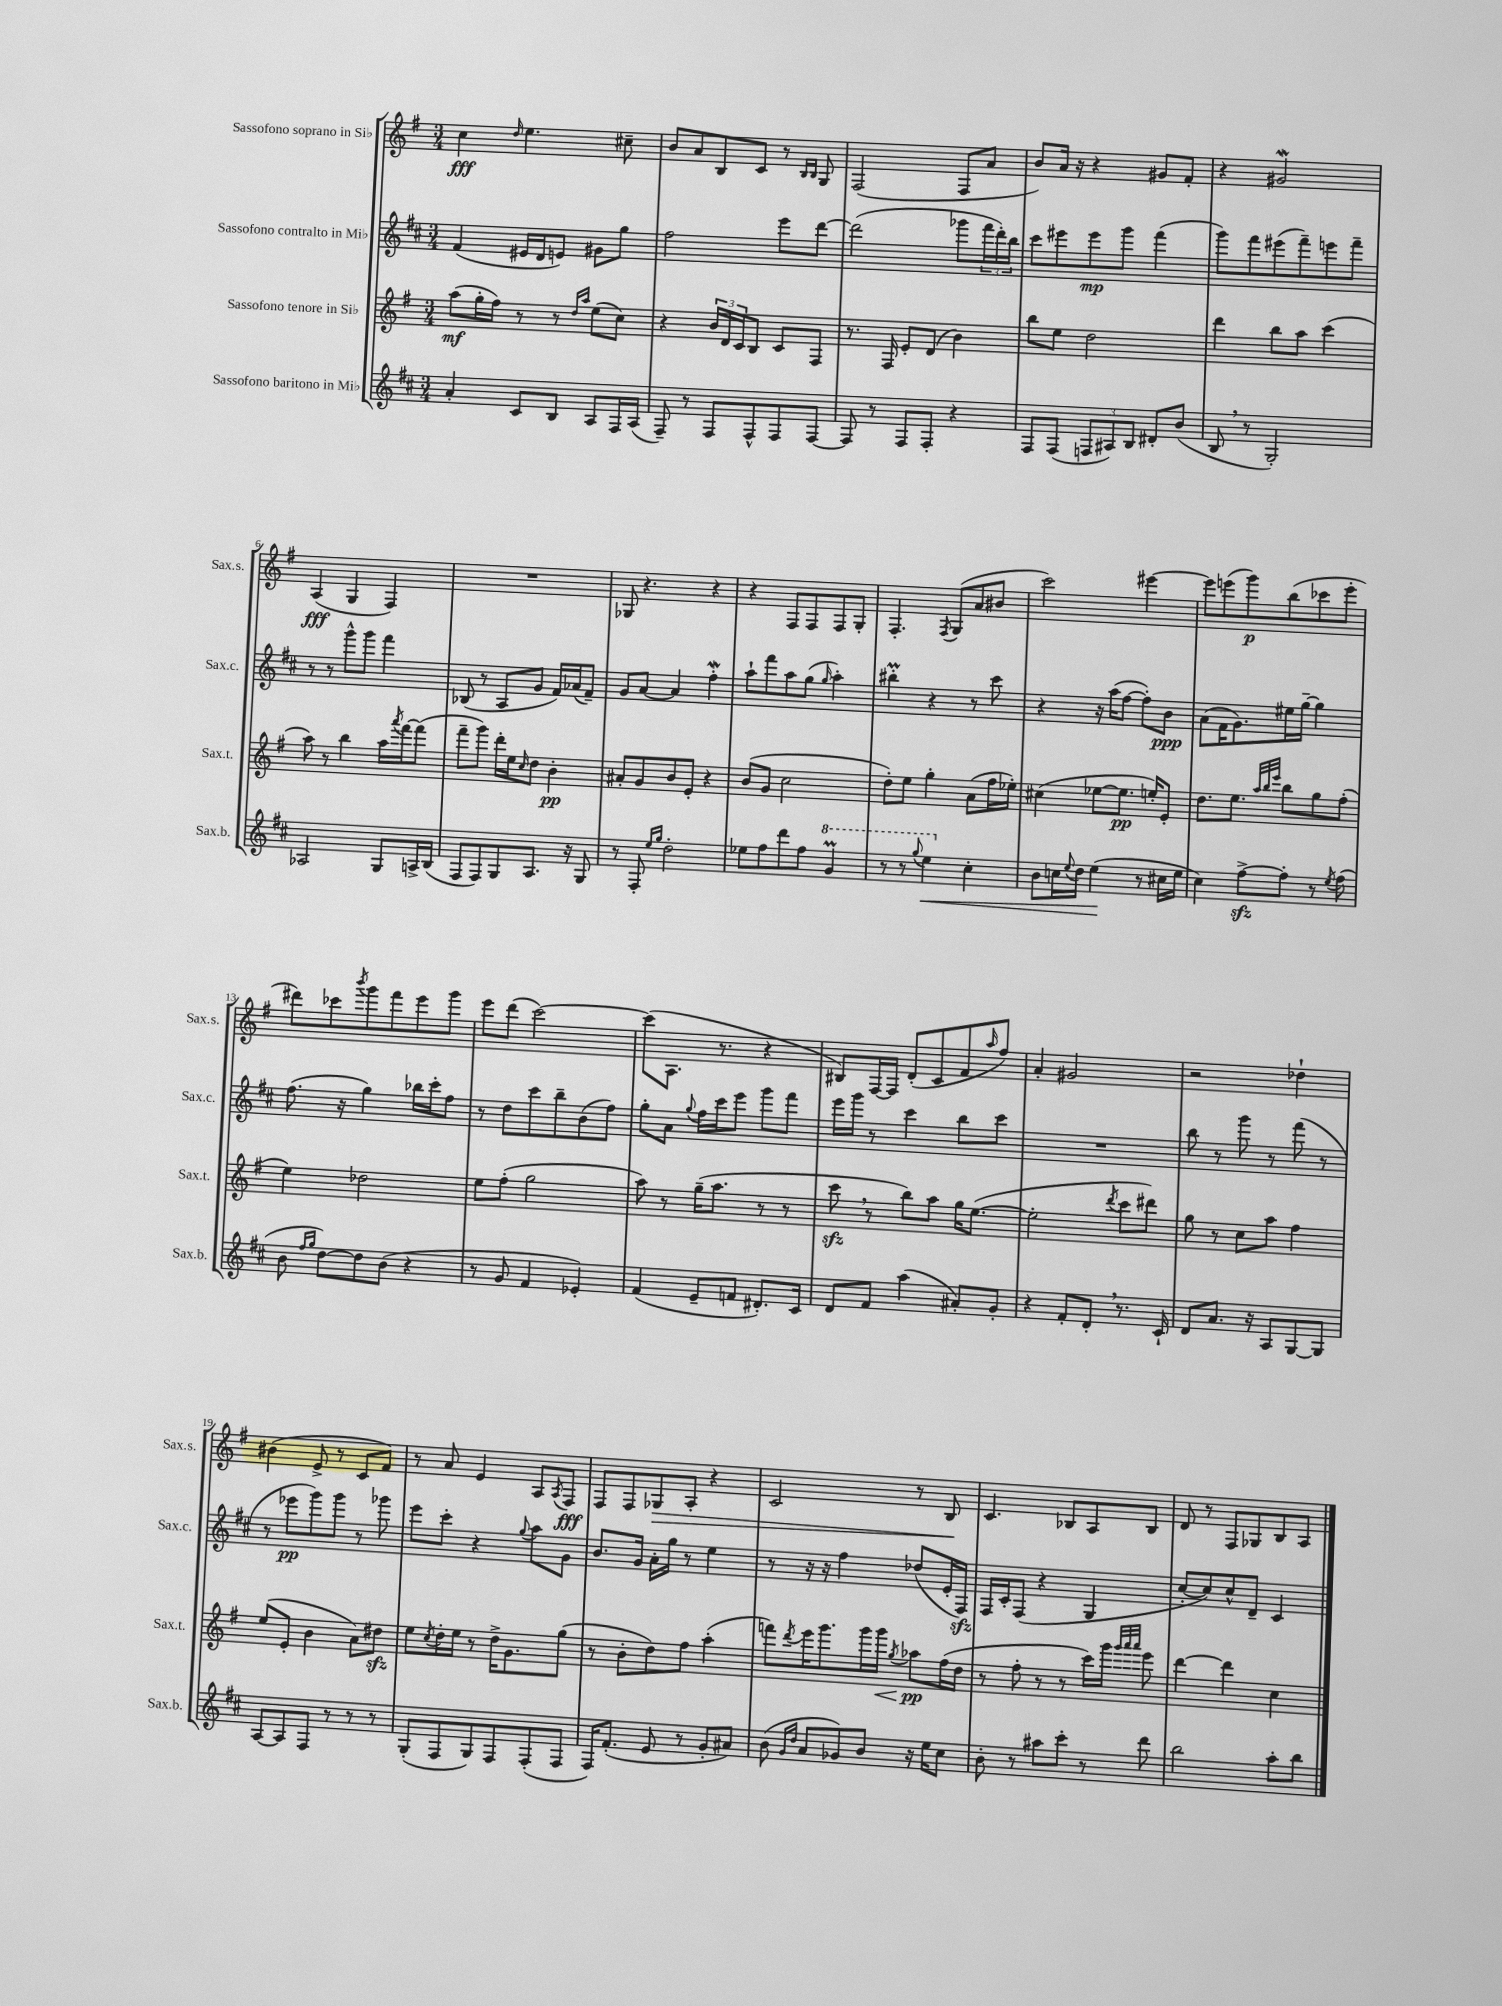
<<
\new StaffGroup <<
\new Staff = "s0" \with { instrumentName = "Sassofono soprano in Sib" shortInstrumentName = "Sax.s." } {
    \clef treble \key g \major \numericTimeSignature \time 3/4
    c''4\fff \grace { d''16 } e''4. cis''8-- |
    b'8 a'8 b8 c'8 r8 \grace { b16 b16 } g8 |
    fis2( fis8 a'8 |
    b'8) a'16 r16 r4 gis'8 fis'8-. |
    r4 gis'2\mordent |
    a4\fff( g4 fis4) |
    R2. |
    ges8 r4. r4 |
    r4 fis8 fis8 fis8 g8-. |
    fis4.-. \acciaccatura { fis8 } g8( a'8 bis'8 |
    c'''2) eis'''4~ |
    eis'''8 e'''8( g'''8\p) b''8( ces'''8 e'''8-. |
    dis'''8) ces'''8 \acciaccatura { b'''8 } g'''8 fis'''8 e'''8 g'''8 |
    e'''8 d'''8( c'''2~) |
    c'''8( a8. r8. r4 |
    bis8) fis16~ fis16 d'8-.( c'8 fis'8 \grace { a''16 } fis''8) |
    a'4-. gis'2 |
    r2 des''4-! |
    bis'4( e'8-> r8 c'8 fis'8) |
    r8 a'8 e'4 a8 \acciaccatura { a8 } fis8\fff |
    fis8 fis8 ges8\> a8-. r4 |
    c'2 r8 b8\! |
    c'4. bes8 a8 bes8 |
    d'8 r8 fis8 ges8 b8 a8 \bar "|." |
}
\new Staff = "s1" \with { instrumentName = "Sassofono contralto in Mib" shortInstrumentName = "Sax.c." } {
    \clef treble \key d \major \numericTimeSignature \time 3/4
    fis'4( eis'16 d'16 e'8) gis'8 g''8 |
    fis''2 e'''8 d'''8~ |
    d'''2( ges'''8 \tuplet 3/2 { fis'''16 d'''16-.) b''16 } |
    cis'''8 eis'''8 eis'''8\mp g'''8 fis'''4( |
    g'''8) fis'''8 eis'''8( fis'''8--) e'''8 fis'''8-- |
    r8 r8 g'''8-^ g'''8 fis'''4 |
    bes8( r8 a8 g'8 fis'16) aes'16( fis'8--) |
    g'8 a'8~ a'4 fis''4-.\mordent |
    a''8-! fis'''8 a''8 g''8( \grace { g''16 } a''4-.) |
    bis''4-.\prall r4 r8 cis'''8 |
    r4 r16 a''16( fis''8~ fis''8-.) b'8\ppp |
    a'8( fis'16 g'8.) eis''16 g''16~-- g''4 |
    fis''8.( r16 g''4) bes''16 cis'''16-. fis''8 |
    r8 d''8 cis'''8 b''8-- b'8( fis''8) |
    g''8-. a'8 \appoggiatura { g''8 } fis''16 cis'''16 e'''8 g'''8 fis'''8 |
    e'''16 g'''16 r8 cis'''4 b''8 cis'''8 |
    R2. |
    b''8 r8 g'''8 r8 fis'''8( r8 |
    r8 ees'''8\pp g'''8) g'''8 r8 ges'''8 |
    e'''8 cis'''8-. r4 \appoggiatura { g''8 } a''8 g'8 |
    b'8. g'16 a'16-. g''16 r8 e''4 |
    r8 r16 r16 fis''4 des''8( e'16-. fis16\sfz) |
    fis16 cis'16-. fis8( r4 g4 |
    cis''8~-. cis''8) cis''8-^ d'8-- cis'4 \bar "|." |
}
\new Staff = "s2" \with { instrumentName = "Sassofono tenore in Sib" shortInstrumentName = "Sax.t." } {
    \clef treble \key g \major \numericTimeSignature \time 3/4
    a''8\mf( g''16-. fis''16) r8 r8 \grace { d''16 a''16 } e''8( c''8) |
    r4 \tuplet 3/2 { b'16 d'16 c'16 } b8 c'8 fis8 |
    r8. fis16 e'8-. d'8( b'4) |
    b''8 e''8 d''2 |
    d'''4 b''8 a''8 c'''4( |
    a''8) r8 b''4 a''16 \acciaccatura { a'''8 } fis'''16~ fis'''8( |
    fis'''8-- g'''8) d'''16-. e''16 \grace { c''16 } d''8 b'4-.\pp |
    ais'8-. g'8 b'8 e'8-. r4 |
    b'8( g'8 c''2 |
    d''8-.) e''8 g''4-. a'8( fis''16 ees''16-.) |
    cis''4( ees''8~ ees''8.\pp e''16-.) e'8-. |
    d''8. e''8. \grace { a''32 b''32 e'''32 } b''8 g''8 fis''8-.( |
    e''4) des''2 |
    e''8 fis''8-.( g''2 |
    a''8) r8 g''16--( a''8. r8 r8 |
    c'''8\sfz \breathe r8 b''8) a''8 g''16 e''8.~( |
    e''2-. \acciaccatura { d'''8 } c'''8 dis'''8) |
    g''8 r8 c''8 a''8 fis''4 |
    e''8( e'8-. b'4 a'8) dis''8\sfz |
    e''8 \acciaccatura { c''8 } d''16-. e''16 r8 d''16-> g'8. g''8( |
    r8 b'8-. d''8) fis''8 a''4-.( |
    f'''8) \acciaccatura { d'''8 } e'''16 g'''8. g'''16 g'''16\< \acciaccatura { g''8 } aes''8\pp\! fis''16( d''16 |
    r8 fis''8-. r8 r8 c'''16) g'''16 \grace { g'''32 a'''32 a'''32 } e'''8 |
    d'''4~ d'''4 c''4 \bar "|." |
}
\new Staff = "s3" \with { instrumentName = "Sassofono baritono in Mib" shortInstrumentName = "Sax.b." } {
    \clef treble \key d \major \numericTimeSignature \time 3/4
    a'4-. cis'8 b8 a8 fis16 a16( |
    fis8--) r8 fis8 fis8-^ fis8 fis8~ |
    fis8 r8 fis8 fis8-. r4 |
    fis8 fis8( \tuplet 3/2 { f8 ais8) b8 } dis'8-. b'8( |
    b8 \breathe r8 g2-.) |
    aes2 g8 a16-> b16( |
    fis8 fis8) g8 a8. r16 g8 |
    r8 fis8-. \grace { e''16 g''16 } d''2-. |
    ees''8 fis''8 d'''8 fis''8 \ottava #1 g''4\prall |
    r8 r8 \appoggiatura { g'''8 } e'''4\< \ottava #0 cis''4-. |
    b'8 c''16 \appoggiatura { e''8 } d''16 e''4\!( r8 cis''16 e''16 |
    cis''4) fis''8~->\sfz fis''8-. r8 \acciaccatura { e''8 } fis''8( |
    b'8 \grace { fis''16 g''16 } d''8~) d''8 b'8( r4 |
    r8 g'8 fis'4 ees'4-.) |
    fis'4( e'8-- f'8 dis'8.-.) cis'16 |
    d'8 fis'8 a''4( ais'8-.) g'8-. |
    r4 fis'8-. d'8-. \breathe r8. cis'16-! |
    d'8 a'8. r16 a8 g8~ g8 |
    a8~ a8 fis8 r8 r8 r8 |
    g8-.( fis8 g8) fis8 fis8-.( fis8 |
    fis16) fis'8.-.( e'8 r8 g'8-. ais'8) |
    b'8( \grace { g'16 d''16 } a'8 ges'8) b'8 r16 e''16 cis''8 |
    b'8-. r8 ais''8 cis'''8-. r8 d'''8 |
    b''2 a''8-. b''8 \bar "|." |
}
>>
>>
